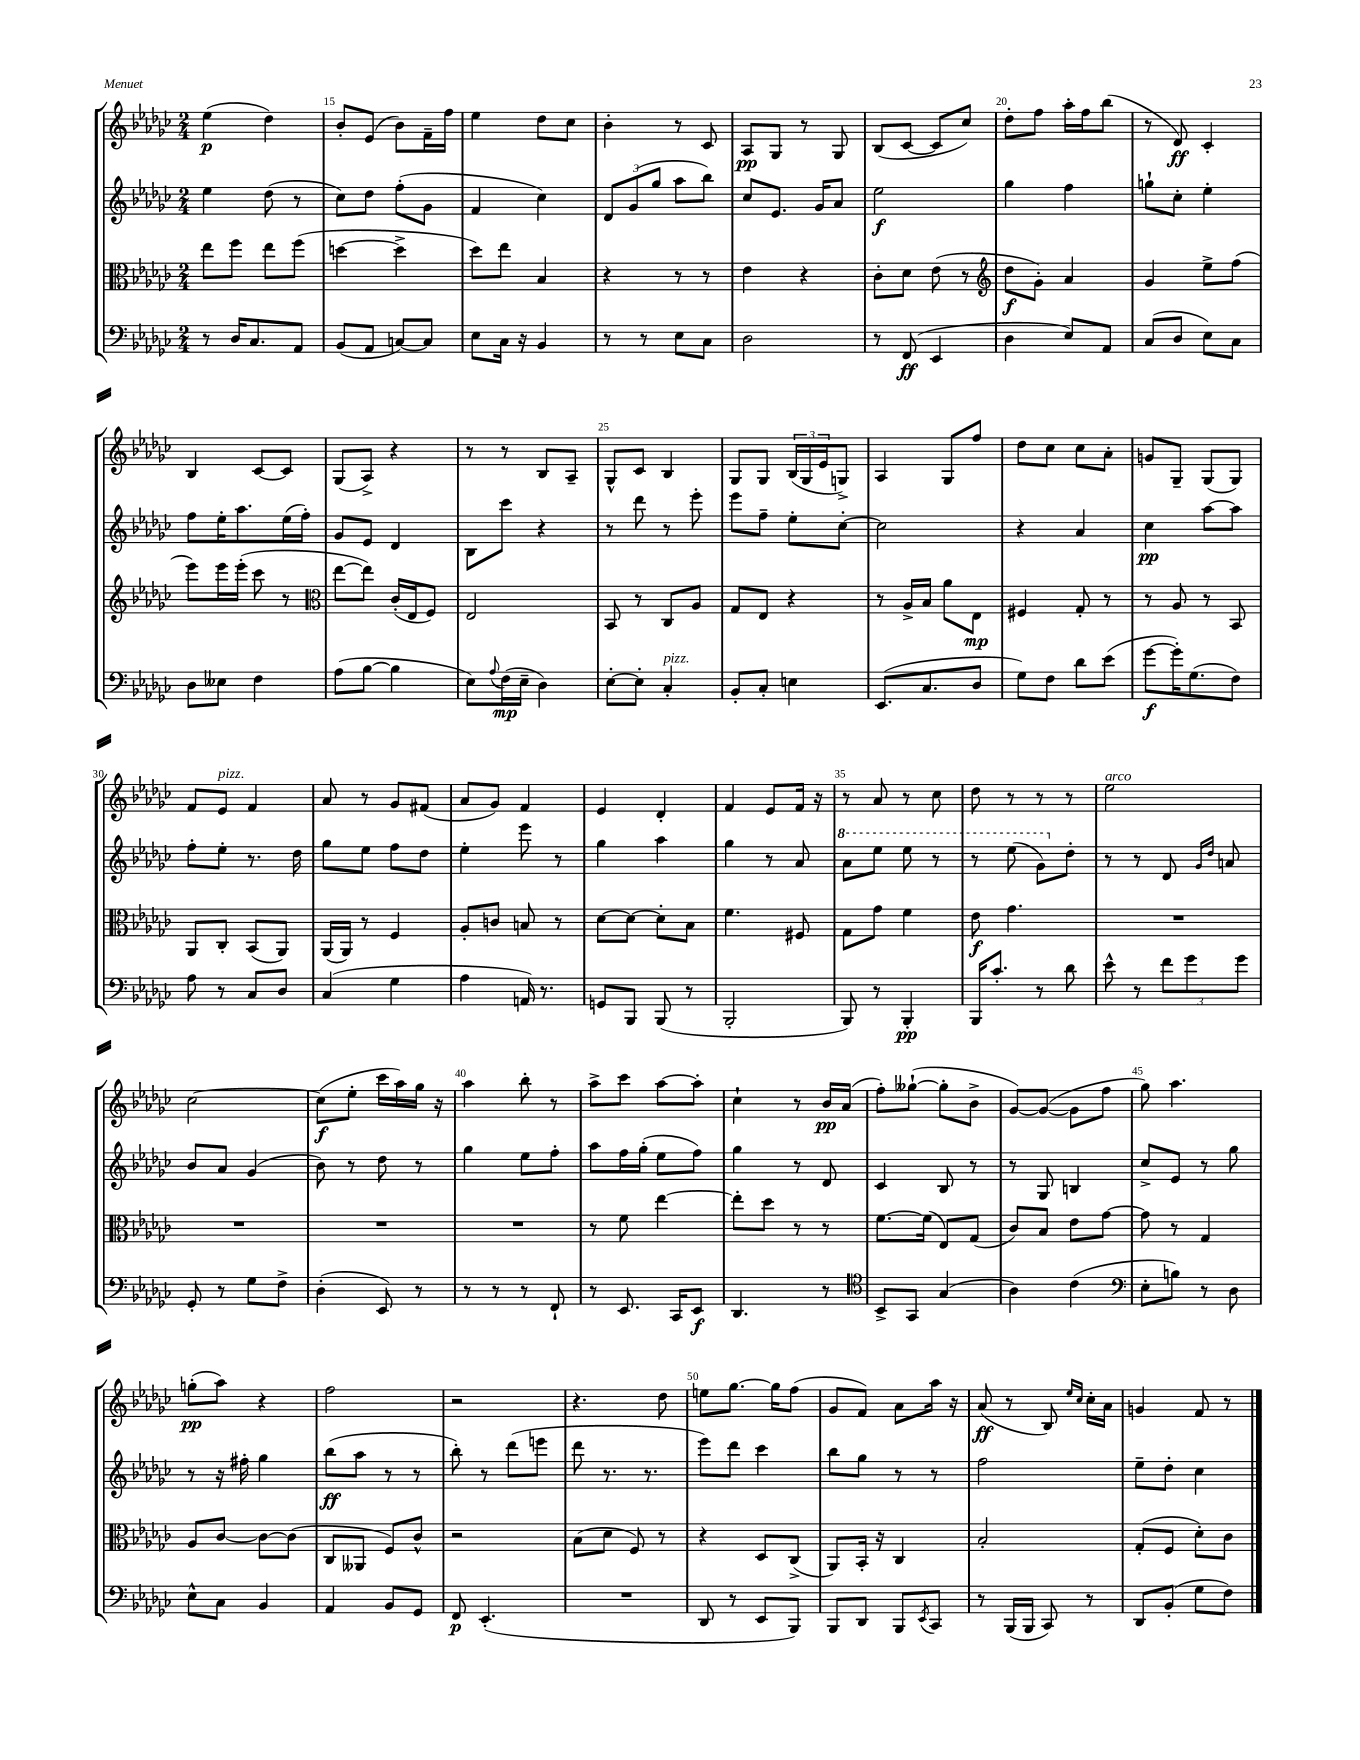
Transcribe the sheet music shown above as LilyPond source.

<<
\new StaffGroup <<
\new Staff = "s0" {
    \clef treble \key ges \major \numericTimeSignature \time 2/4
    ees''4\p( des''4) |
    bes'8-. ees'8( bes'8) f'16-- f''16 |
    ees''4 des''8 ces''8 |
    bes'4-. r8 ces'8 |
    aes8\pp ges8 r8 ges8 |
    bes8( ces'8~ ces'8 ces''8) |
    des''8-. f''8 aes''16-. f''16 bes''8( |
    r8 des'8\ff) ces'4-. |
    bes4 ces'8~ ces'8 |
    ges8( aes8->) r4 |
    r8 r8 bes8 aes8-- |
    ges8-^ ces'8 bes4 |
    ges8 ges8 \tuplet 3/2 { bes16( ges16 ees'16 } g8->) |
    aes4 ges8 f''8 |
    des''8 ces''8 ces''8 aes'8-. |
    g'8 ges8-- ges8( ges8) |
    f'8 ees'8^\markup { \italic "pizz." } f'4 |
    aes'8 r8 ges'8 fis'8( |
    aes'8 ges'8) f'4 |
    ees'4 des'4-. |
    f'4 ees'8 f'16 r16 |
    r8 aes'8 r8 ces''8 |
    des''8 r8 r8 r8 |
    ees''2^\markup { \italic "arco" } |
    ces''2~ |
    ces''8\f( ees''8-. ces'''16 aes''16) ges''16 r16 |
    aes''4 bes''8-. r8 |
    aes''8-> ces'''8 aes''8~ aes''8-. |
    ces''4-! r8 bes'16\pp aes'16( |
    f''8-.) geses''8~-!( geses''8-. bes'8-> |
    ges'8~) ges'8~( ges'8 f''8 |
    ges''8) aes''4. |
    g''8-.\pp( aes''8) r4 |
    f''2 |
    r2 |
    r4. des''8 |
    e''8 ges''8.~ ges''16 f''8( |
    ges'8 f'8) aes'8 aes''16 r16 |
    aes'8\ff( r8 bes8) \grace { ees''16 ces''16 } ces''16-. aes'16 |
    g'4 f'8 r8 \bar "|." |
}
\new Staff = "s1" {
    \clef treble \key ges \major \numericTimeSignature \time 2/4
    ees''4 des''8( r8 |
    ces''8) des''8 f''8-.( ges'8 |
    f'4 ces''4) |
    \tuplet 3/2 { des'8 ges'8( ges''8 } aes''8 bes''8) |
    ces''8 ees'8. ges'16 aes'8 |
    ees''2\f |
    ges''4 f''4 |
    g''8-! ces''8-. ees''4-. |
    f''8 ees''16-. aes''8. ees''16( f''16-.) |
    ges'8 ees'8 des'4 |
    bes8 ces'''8 r4 |
    r8 des'''8 r8 ees'''8-. |
    ees'''8 f''8-- ees''8-. ces''8~-. |
    ces''2 |
    r4 aes'4 |
    ces''4\pp aes''8~ aes''8 |
    f''8-. ees''8-. r8. des''16 |
    ges''8 ees''8 f''8 des''8 |
    ees''4-. ees'''8 r8 |
    ges''4 aes''4 |
    ges''4 r8 aes'8 |
    \ottava #1 aes''8 ees'''8 ees'''8 r8 |
    r8 ees'''8( ges''8) \ottava #0 des''8-. |
    r8 r8 des'8 \grace { ges'16 des''16 } a'8 |
    bes'8 aes'8 ges'4( |
    bes'8) r8 des''8 r8 |
    ges''4 ees''8 f''8-. |
    aes''8 f''16 ges''16-.( ees''8 f''8) |
    ges''4 r8 des'8 |
    ces'4 bes8 r8 |
    r8 ges8 b4 |
    ces''8-> ees'8 r8 ges''8 |
    r8 r16 fis''16-. ges''4 |
    bes''8\ff( aes''8 r8 r8 |
    bes''8-.) r8 des'''8( e'''8 |
    des'''8 r8. r8. |
    ees'''8) des'''8 ces'''4 |
    bes''8 ges''8 r8 r8 |
    f''2 |
    ees''8-- des''8-. ces''4 \bar "|." |
}
\new Staff = "s2" {
    \clef alto \key ges \major \numericTimeSignature \time 2/4
    ees''8 f''8 ees''8 f''8( |
    d''4~ d''4-> |
    des''8) ees''8 bes4 |
    r4 r8 r8 |
    ees'4 r4 |
    ces'8-. des'8 ees'8( r8 |
    \clef treble des''8\f ges'8-.) aes'4 |
    ges'4 ees''8-> f''8( |
    ees'''8) ees'''16 ees'''16-.( ces'''8 r8 |
    \clef alto ees''8~ ees''8) ces'16-.( ees16 f8) |
    ees2 |
    bes,8 r8 ces8 aes8 |
    ges8 ees8 r4 |
    r8 aes16-> bes16 aes'8 ees8\mp |
    fis4 ges8-. r8 |
    r8 aes8 r8 bes,8 |
    aes,8 ces8-. bes,8( aes,8) |
    aes,16( aes,16) r8 f4 |
    aes8-. c'8 b8 r8 |
    des'8~ des'8~ des'8-. bes8 |
    f'4. fis8 |
    ges8 ges'8 f'4 |
    ees'8\f ges'4. |
    R2 |
    R2 |
    R2 |
    R2 |
    r8 f'8 ees''4~ |
    ees''8-. des''8 r8 r8 |
    f'8.~ f'16( ees8) ges8( |
    ces'8) bes8 ees'8 ges'8~ |
    ges'8 r8 ges4 |
    aes8 ces'8~ ces'8~ ces'8( |
    ces8 aeses,8 f8) ces'8-^ |
    r2 |
    bes8( des'8 f8) r8 |
    r4 des8 ces8->( |
    aes,8) bes,16-. r16 ces4 |
    bes2-. |
    ges8-.( f8 des'8-.) ces'8 \bar "|." |
}
\new Staff = "s3" {
    \clef bass \key ges \major \numericTimeSignature \time 2/4
    r8 des16 ces8. aes,8 |
    bes,8( aes,8 c8~) c8 |
    ees8 ces16 r16 bes,4 |
    r8 r8 ees8 ces8 |
    des2 |
    r8 f,8\ff( ees,4 |
    des4 ees8) aes,8 |
    ces8( des8 ees8) ces8 |
    des8 eeses8 f4 |
    aes8( bes8~ bes4 |
    ees8) \appoggiatura { aes8 } f16\mp( ees16-- des4) |
    ees8~-. ees8-. ces4-.^\markup { \italic "pizz." } |
    bes,8-. ces8-. e4 |
    ees,8.( ces8. des8 |
    ges8) f8 des'8 ees'8( |
    ges'8~\f ges'16-.) ges8.( f8) |
    aes8 r8 ces8 des8 |
    ces4( ges4 |
    aes4 a,16) r8. |
    g,8 bes,,8 bes,,8( r8 |
    bes,,2-. |
    bes,,8) r8 bes,,4-.\pp |
    bes,,16 ces'8.-. r8 des'8 |
    ees'8-^ r8 \tuplet 3/2 { f'8 ges'8 ges'8 } |
    ges,8-. r8 ges8 f8-> |
    des4-.( ees,8) r8 |
    r8 r8 r8 f,8-! |
    r8 ees,8. ces,16 ees,8\f |
    des,4. r8 |
    \clef tenor bes,8-> ges,8 ges4( |
    aes4) ces'4( |
    \clef bass ees8-. b8) r8 des8 |
    ees8-^ ces8 bes,4 |
    aes,4 bes,8 ges,8 |
    f,8\p ees,4.-.( |
    R2 |
    des,8 r8 ees,8 bes,,8) |
    bes,,8 des,8 bes,,8 \acciaccatura { ees,8 } ces,8 |
    r8 bes,,16( bes,,16 ces,8) r8 |
    des,8 bes,8-.( ges8 f8) \bar "|." |
}
>>
>>
\layout { \context { \Score currentBarNumber = #14 \override BarNumber.break-visibility = ##(#f #t #t) barNumberVisibility = #(every-nth-bar-number-visible 5) } }
